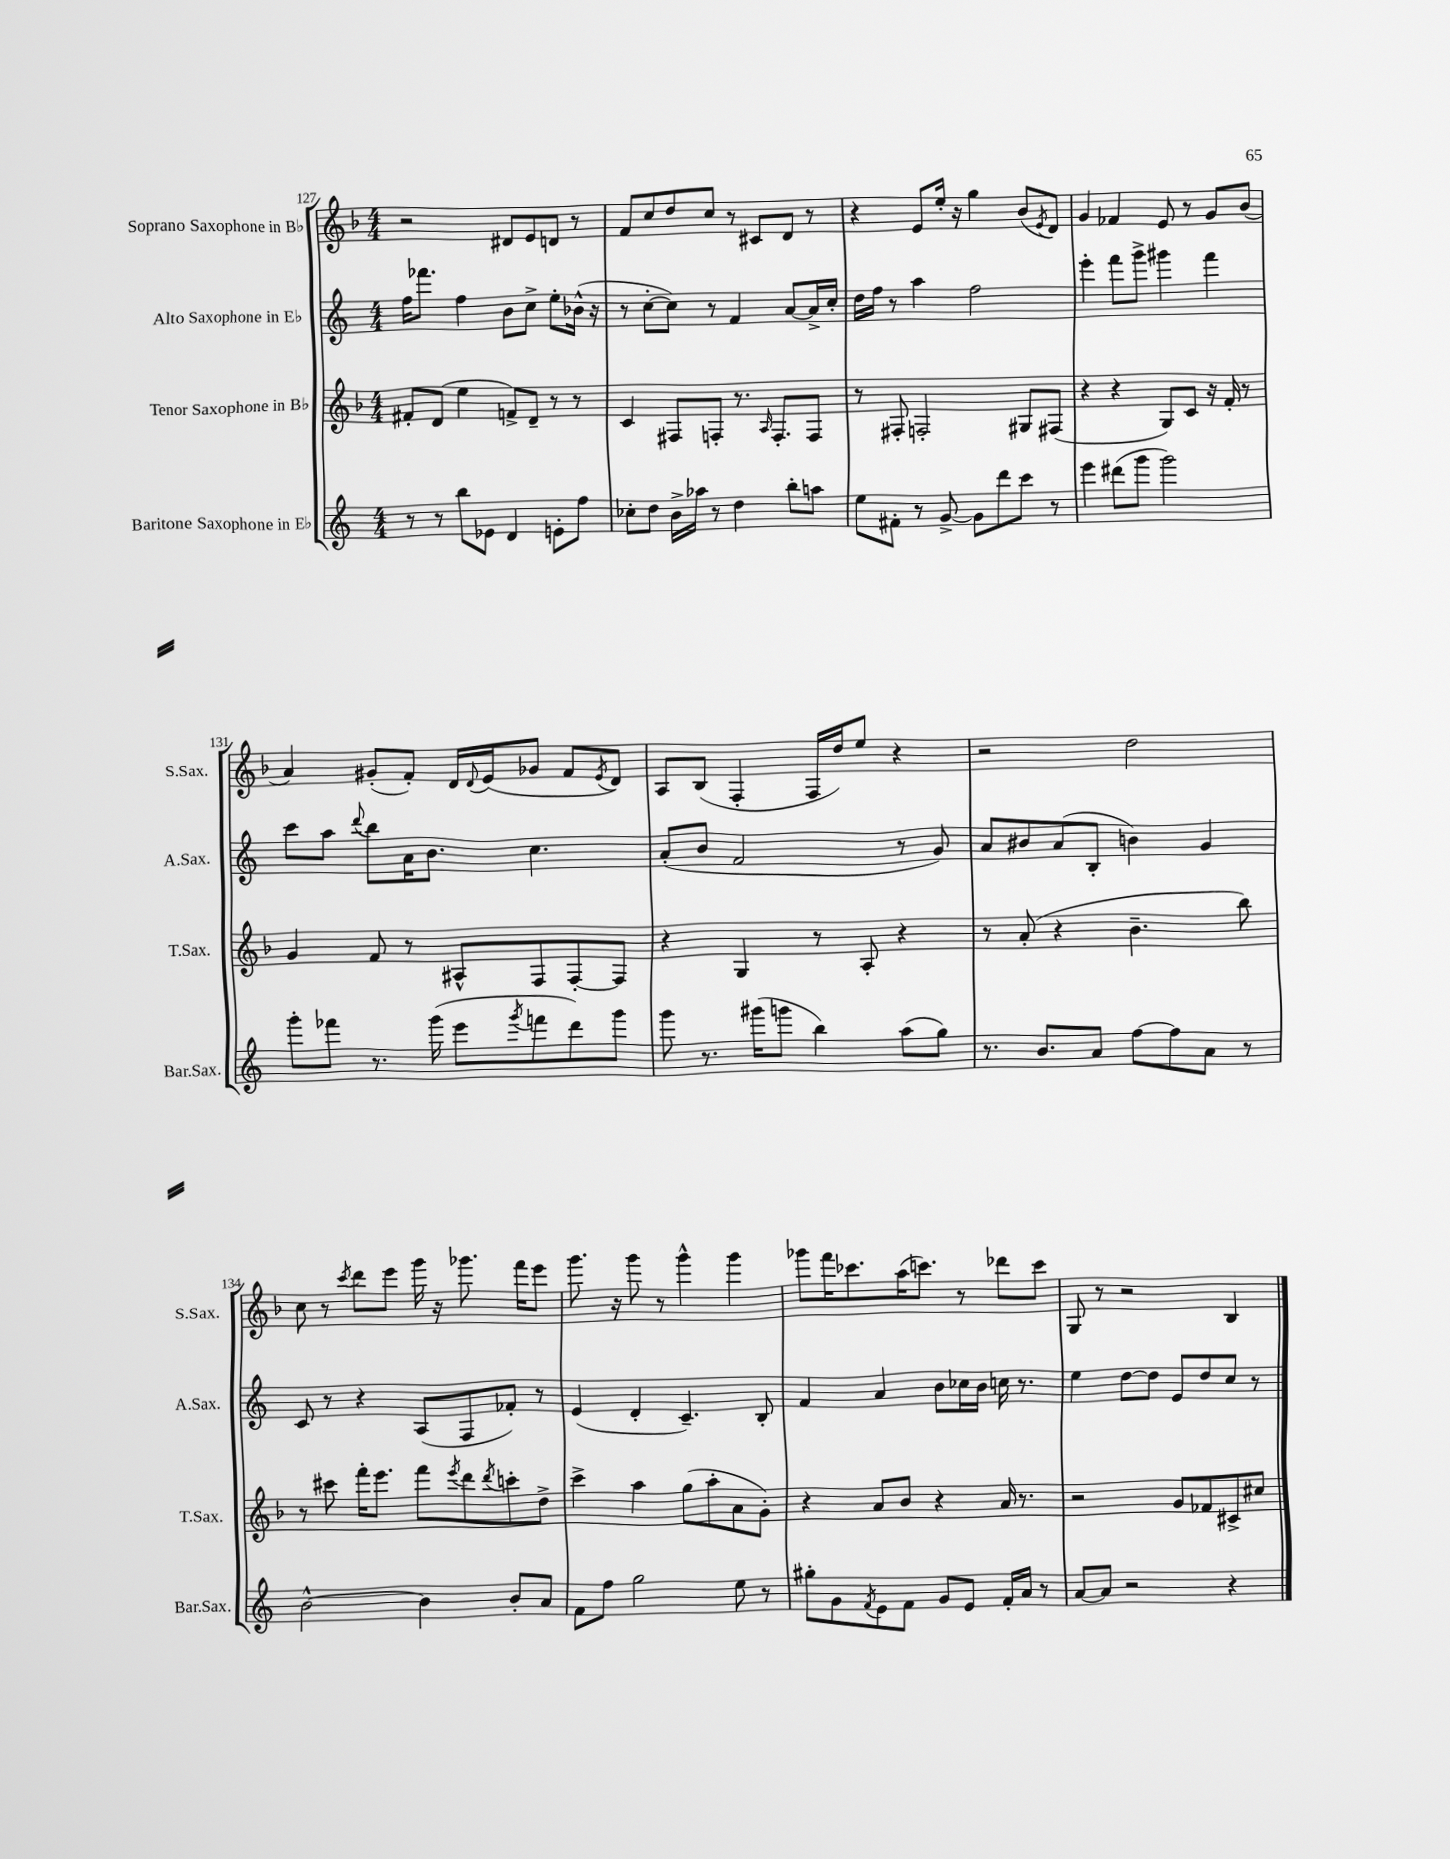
<<
\new StaffGroup <<
\new Staff = "s0" \with { instrumentName = "Soprano Saxophone in Bb" shortInstrumentName = "S.Sax." } {
    \clef treble \key f \major \numericTimeSignature \time 4/4
    r2 dis'8 e'8 d'8 r8 |
    f'8 c''8 d''8 c''8 r8 cis'8 d'8 r8 |
    r4 e'8 e''16-. r16 g''4 bes'8( \acciaccatura { e'8 } d'8) |
    g'4 fes'4 e'8 r8 g'8 bes'8( |
    a'4) gis'8-.( f'8-.) d'16 \appoggiatura { d'8 } e'16( ges'8 f'8 \acciaccatura { e'8 } d'8) |
    a8 bes8( f4-. f16 d''16) e''8 r4 |
    r2 d''2 |
    c''8 r8 \acciaccatura { c'''8 } d'''8 e'''8 g'''16 r16 ges'''8. f'''16 e'''8 |
    g'''8. r16 g'''8 r8 g'''4-^ g'''4 |
    ges'''8 f'''16 ces'''8. a''16( c'''8.) r8 des'''8 c'''8 |
    g8 r8 r2 bes4 \bar "|." |
}
\new Staff = "s1" \with { instrumentName = "Alto Saxophone in Eb" shortInstrumentName = "A.Sax." } {
    \clef treble \key c \major \numericTimeSignature \time 4/4
    f''16 fes'''8. f''4 b'8 c''8-> e''8-. bes'16-^( r16 |
    r8 c''8~-. c''8) r8 f'4 a'8~ a'16-> c''16-. |
    d''16 f''16 r8 a''4 f''2 |
    e'''4-. f'''8 g'''8-> gis'''4 f'''4 |
    c'''8 a''8 \appoggiatura { d'''8 } b''8 a'16 b'8. c''4. |
    a'8-.( b'8 f'2 r8 g'8) |
    a'8 bis'8 a'8( b8-. b'4) g'4 |
    c'8 r8 r4 a8( f8 fes'8-.) r8 |
    e'4( d'4-. c'4.--) b8-. |
    f'4 a'4 b'8 ces''16 b'16 c''16 r8. |
    e''4 d''8~ d''8 e'8 d''8 c''8 r8 \bar "|." |
}
\new Staff = "s2" \with { instrumentName = "Tenor Saxophone in Bb" shortInstrumentName = "T.Sax." } {
    \clef treble \key f \major \numericTimeSignature \time 4/4
    fis'8-. d'8( e''4 f'8->) d'8-- r8 r8 |
    c'4 fis8 f8-. r8. \grace { a16 } f8.-. f8 |
    r8 fis8-. f2-. gis8 fis8( |
    r4 r4 g8) c'8 r16 f'16-. r8 |
    g'4 f'8 r8 ais8-^ f8 f8~-. f8 |
    r4 g4 r8 a8-. r4 |
    r8 a'8-.( r4 bes'4.-- bes''8) |
    r8 cis'''8 f'''16-. e'''8. f'''8 \acciaccatura { e'''8 } d'''8 \acciaccatura { d'''8 } c'''8-. d''8-> |
    c'''4-> a''4 g''8( a''8-. a'8 g'8-.) |
    r4 a'8 bes'8 r4 a'16 r8. |
    r2 g'8 fes'8 cis'8-> cis''8 \bar "|." |
}
\new Staff = "s3" \with { instrumentName = "Baritone Saxophone in Eb" shortInstrumentName = "Bar.Sax." } {
    \clef treble \key c \major \numericTimeSignature \time 4/4
    r8 r8 b''8 ees'8 d'4 e'8-. f''8 |
    ces''8-. d''8 b'16-> aes''16 r8 d''4 b''8-. a''8 |
    e''8 fis'8-. r8 g'8~-> g'8 d'''8 c'''8 r8 |
    e'''4 dis'''8( g'''8 g'''2) |
    g'''8-. fes'''8 r8. g'''16( e'''8 \acciaccatura { g'''8 } f'''8 d'''8) g'''8 |
    g'''8 r8. gis'''16( g'''8 b''4) a''8( g''8) |
    r8. b'8. a'8 f''8~ f''8 a'8 r8 |
    b'2~-^ b'4 b'8-. a'8 |
    f'8 f''8 g''2 e''8 r8 |
    gis''8-. g'8 \acciaccatura { f'8 } e'8 f'8 g'8 e'8 f'16-. a'16 r8 |
    a'8~ a'8 r2 r4 \bar "|." |
}
>>
>>
\layout { \context { \Score currentBarNumber = #127 } }
